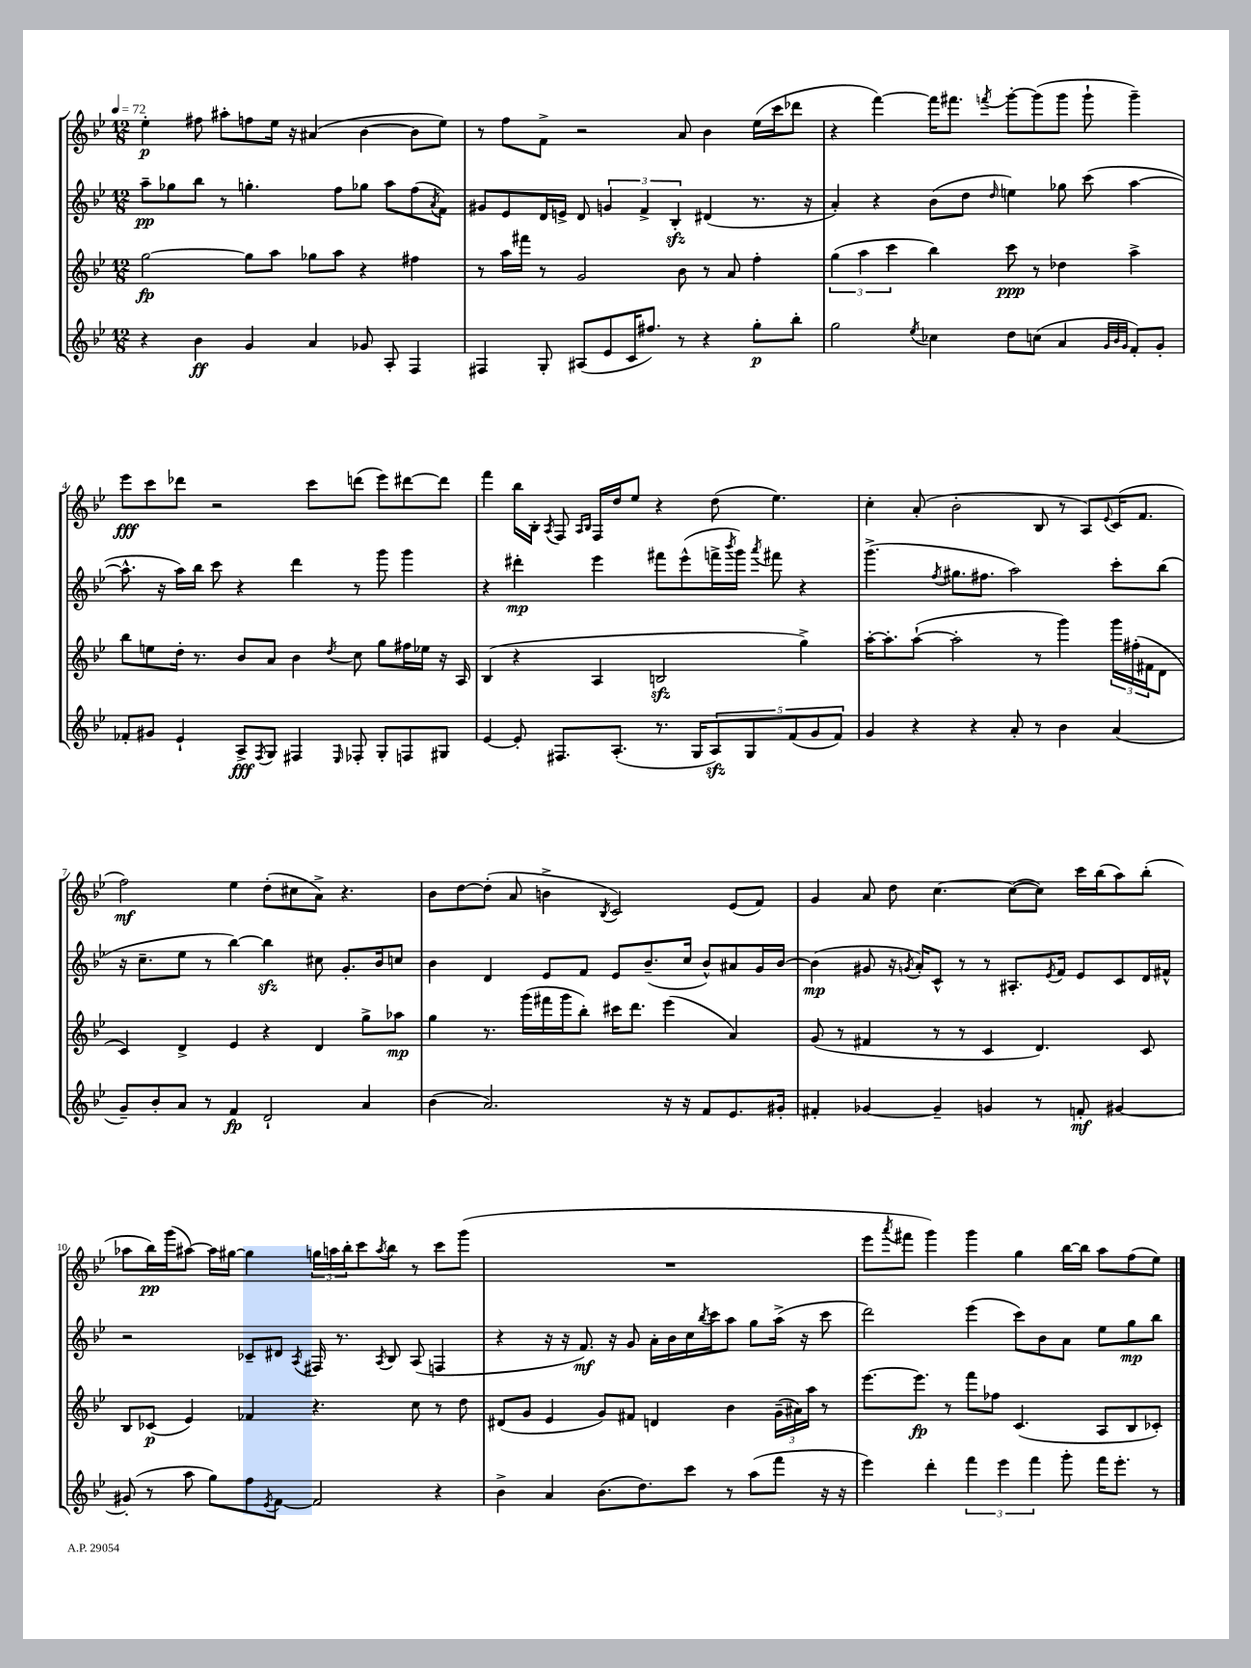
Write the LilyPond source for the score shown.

<<
\new StaffGroup <<
\new Staff = "s0" {
    \clef treble \key bes \major \numericTimeSignature \time 12/8 \tempo 4 = 72
    ees''4-.\p fis''8 ais''8-. f''8 ees''16 r16 ais'4( bes'4~ bes'8 ees''8) |
    r8 f''8 f'8-> r2 a'8 bes'4 ees''16( c'''16 des'''8 |
    r4 f'''4~) f'''16 fis'''8. \acciaccatura { f'''8 } g'''8~-. g'''8( g'''8 g'''8-! g'''4--) |
    ees'''8\fff c'''8 des'''8 r2 c'''8 d'''8( ees'''8) dis'''8~ dis'''8 |
    f'''4 bes''16 bes16-. \acciaccatura { a8 } f8 \grace { a16 bes16 } f16 d''16 ees''8 r4 d''8( ees''4.) |
    c''4-. a'8-.( bes'2-. bes8 r8 a8) \appoggiatura { ees'8 } c'16( f'8. |
    f''2\mf) ees''4 d''8-.( cis''8 a'8->) r4. |
    bes'8 d''8~ d''8-.( a'8 b'4-> \acciaccatura { bes8 } c'2) ees'8( f'8) |
    g'4 a'8 d''8 c''4.~ c''8~( c''8) c'''16 bes''16( a''8) bes''8-.( |
    aes''8 bes''16\pp) g'''16( ais''8~) ais''16 gis''16~ gis''4 \tuplet 3/2 { g''16 a''16 bes''16-. } c'''8 \acciaccatura { a''8 } bes''8 r8 c'''8 g'''8( |
    R1. |
    ees'''8 \acciaccatura { a'''8 } fis'''8 g'''4) g'''4 g''4 bes''16~ bes''16 a''8 f''8( ees''8) \bar "|." |
}
\new Staff = "s1" {
    \clef treble \key bes \major \numericTimeSignature \time 12/8
    a''8--\pp ges''8 bes''8 r8 g''4.-. f''8 ges''8 a''8 f''8( \acciaccatura { a'8 } f'8) |
    gis'8 ees'8 d'16 e'16-> d'8 \tuplet 3/2 { g'4 f'4-> bes4-.\sfz } dis'4( r8. r16 |
    a'4-.) r4 bes'8( d''8 \grace { d''16 } e''4) ges''8 c'''8( a''4~ |
    a''8.-^ r16 a''16) bes''16 c'''8 r4 d'''4 r8 g'''8 g'''4 |
    r4 dis'''4-.\mp ees'''4 fis'''8 ees'''8-^( f'''16-> \acciaccatura { bes'''8 } g'''16) \acciaccatura { a'''8 } fis'''8 r4 |
    g'''4.->( \acciaccatura { f''8 } gis''8. fis''8. a''2) c'''8-. bes''8( |
    r16 c''8.-- ees''8 r8 bes''4~) bes''4\sfz cis''8 g'8.-. bes'16 c''8 |
    bes'4 d'4 ees'8 f'8 ees'8 bes'8.--( c''16 bes'8-^) ais'8 g'16 bes'16~ |
    bes'4\mp( gis'8 r16 \acciaccatura { g'8 } a'16-.) c'8-^ r8 r8 ais8.-. \acciaccatura { ees'8 } f'16 ees'8 c'8 d'16 fis'16-^ |
    r2 ces'8-- dis'8 \acciaccatura { a8 } fis16 r8. \acciaccatura { a8 } bes8 a8( f4 |
    r4 r16 r16 f'8.\mf) r16 g'8 a'16-. bes'16 c''16 \acciaccatura { bes''8 } c'''16 a''8 g''8 a''16->( r16 c'''8 |
    d'''2) ees'''4( c'''8) bes'8 a'8 ees''8 g''8\mp bes''8 \bar "|." |
}
\new Staff = "s2" {
    \clef treble \key bes \major \numericTimeSignature \time 12/8
    g''2~\fp g''8 a''8 ges''8 a''8 r4 fis''4 |
    r8 a''16 fis'''16 r8 g'2 bes'8 r8 a'8 f''4-. |
    \tuplet 3/2 { g''4( a''4 c'''4 } bes''4) c'''8\ppp r8 des''4 a''4-> |
    bes''8 e''8 d''16-. r8. bes'8 a'8 bes'4 \acciaccatura { d''8 } c''8 g''8 fis''16 ees''16 r16 a16 |
    bes4( r4 a4 b2\sfz g''4->) |
    a''16~-. a''8.-. a''8~-!( a''2-. r8 g'''4) \tuplet 3/2 { g'''16 fis''16-.( fis'16 } d'8 |
    c'4) d'4-> ees'4 r4 d'4 g''8-> aes''8\mp |
    g''4 r8. g'''16( fis'''16 g'''16 bes''8-.) cis'''16 d'''8. ees'''4( a'4) |
    g'8( r8 fis'4 r8 r8 c'4 d'4.) c'8 |
    bes8 ces'8\p( ees'4) fes'4 r4. c''8 r8 d''8 |
    dis'8( g'8 ees'4 g'8) fis'8 d'4 bes'4 \tuplet 3/2 { g'16--( ais'16) a''16 } r8 |
    ees'''8.~ ees'''8.\fp r8 f'''8 fes''8 c'4.( a8 bes8 ces'8-.) \bar "|." |
}
\new Staff = "s3" {
    \clef treble \key bes \major \numericTimeSignature \time 12/8
    r4 bes'4\ff g'4 a'4 ges'8 a8-. f4 |
    fis4 g8-. ais8( ees'8 c'16 fis''8.) r8 r4 g''8-.\p bes''8-. |
    g''2 \acciaccatura { ees''8 } ces''4 d''8 c''8( a'4 \grace { g'32 bes'32 g'32 } f'8-.) g'8-. |
    fes'8-. gis'8 ees'4-! a8->\fff \acciaccatura { f8 } g8 fis4 \grace { ees16 } fes8-. g8-. f8 gis8 |
    ees'4~ ees'8-. fis8. a8.-.( r8. g16 \tuplet 5/4 { a8\sfz) g8 f'8( g'8 f'8) } |
    g'4 r4 r4 a'8-. r8 bes'4 a'4( |
    g'8--) bes'8-. a'8 r8 f'4\fp d'2-! a'4 |
    bes'4( a'2.) r16 r16 f'8 ees'8. gis'16-. |
    fis'4-. ges'4~ ges'4-- g'4 r8 f'8-.\mf gis'4~ |
    gis'8-.( r8 a''8 g''8) f''8 \acciaccatura { ees'8 } f'8~ f'2 r4 |
    bes'4-> a'4 bes'8.( d''8.) c'''8 r8 a''8( f'''8 r16 r16 |
    ees'''4) d'''4-. \tuplet 3/2 { f'''4 ees'''4 f'''4 } g'''8-. f'''16 ees'''8.-. r8 \bar "|." |
}
>>
>>
